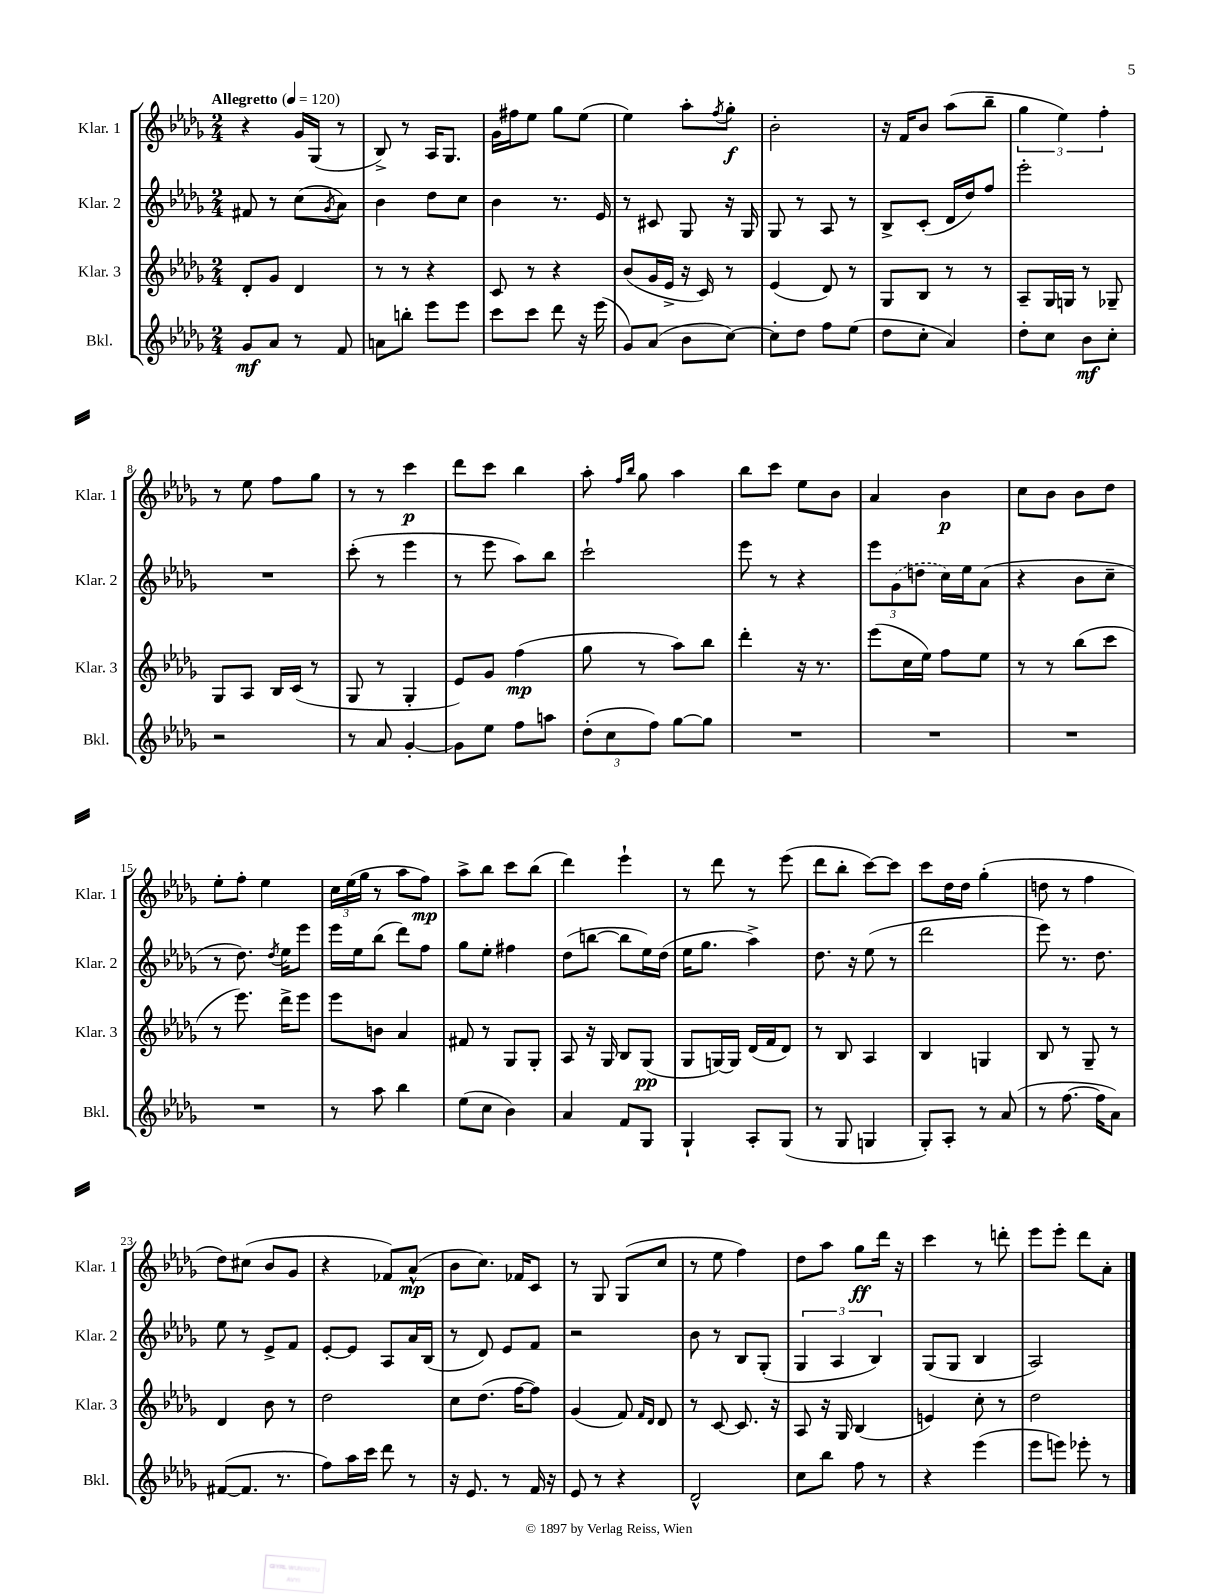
<<
\new StaffGroup <<
\new Staff = "s0" \with { instrumentName = "Klar. 1" shortInstrumentName = "Klar. 1" } {
    \clef treble \key des \major \numericTimeSignature \time 2/4 \tempo "Allegretto" 4 = 120
    r4 ges'16 ges16( r8 |
    bes8->) r8 aes16 ges8. |
    ges'16 fis''16 ees''8 ges''8 ees''8( |
    ees''4) aes''8-. \acciaccatura { f''8 } ges''8-.\f |
    bes'2-. |
    r16 f'16 bes'8 aes''8( bes''8-- |
    \tuplet 3/2 { ges''4 ees''4) f''4-. } |
    r8 ees''8 f''8 ges''8 |
    r8 r8 c'''4\p |
    des'''8 c'''8 bes''4 |
    aes''8-. \grace { f''16 bes''16 } ges''8 aes''4 |
    bes''8 c'''8 ees''8 bes'8 |
    aes'4 bes'4\p |
    c''8 bes'8 bes'8 des''8 |
    ees''8-. f''8-. ees''4 |
    \tuplet 3/2 { c''16 ees''16( ges''16 } r8 aes''8 f''8\mp) |
    aes''8-> bes''8 c'''8 bes''8( |
    des'''4) ees'''4-! |
    r8 des'''8 r8 ees'''8( |
    des'''8 bes''8-. c'''8~) c'''8 |
    c'''8 des''16 des''16 ges''4-.( |
    d''8 r8 f''4 |
    des''8) cis''8( bes'8 ges'8 |
    r4 fes'8) aes'8-^\mp( |
    bes'8 c''8.) fes'16 c'8 |
    r8 ges8 ges8( c''8 |
    r8 ees''8 f''4) |
    des''8 aes''8 ges''8\ff des'''16 r16 |
    c'''4 r8 d'''8-. |
    ees'''8 ees'''8-. des'''8 aes'8-. \bar "|." |
}
\new Staff = "s1" \with { instrumentName = "Klar. 2" shortInstrumentName = "Klar. 2" } {
    \clef treble \key des \major \numericTimeSignature \time 2/4
    fis'8 r8 c''8( \acciaccatura { ges'8 } aes'8) |
    bes'4 des''8 c''8 |
    bes'4 r8. ees'16 |
    r8 cis'8 ges8 r16 ges16 |
    ges8 r8 aes8 r8 |
    bes8-> c'8-.( des'16 des''16) f''8 |
    ees'''2-. |
    R2 |
    c'''8-.( r8 ees'''4 |
    r8 ees'''8 aes''8) bes''8 |
    c'''2-! |
    ees'''8 r8 r4 |
    \tuplet 3/2 { ees'''8 \once \slurDashed ges'8( d''8 } c''16) ees''16 aes'8( |
    r4 bes'8 c''8-- |
    r8 des''8.) \acciaccatura { des''8 } ees''16 ees'''8 |
    ees'''16 ees''16 bes''8( des'''8) f''8 |
    ges''8 ees''8-. fis''4 |
    des''8( b''8~ b''8 ees''16) des''16( |
    ees''16 ges''8. aes''4->) |
    des''8. r16 ees''8( r8 |
    des'''2 |
    ees'''8) r8. des''8. |
    ees''8 r8 ees'8-> f'8 |
    ees'8~-. ees'8 aes8 aes'16 bes16( |
    r8 des'8) ees'8 f'8 |
    r2 |
    bes'8 r8 bes8 ges8-.( |
    \tuplet 3/2 { ges4 aes4 bes4) } |
    ges8( ges8 bes4 |
    aes2) \bar "|." |
}
\new Staff = "s2" \with { instrumentName = "Klar. 3" shortInstrumentName = "Klar. 3" } {
    \clef treble \key des \major \numericTimeSignature \time 2/4
    des'8-. ges'8 des'4 |
    r8 r8 r4 |
    c'8 r8 r4 |
    bes'8( ges'16 ees'16-> r16 c'16) r8 |
    ees'4( des'8) r8 |
    ges8 bes8 r8 r8 |
    aes8-- ges16 g16 r8 ges8-- |
    ges8 aes8 bes16 c'16( r8 |
    ges8 r8 ges4-. |
    ees'8) ges'8 f''4\mp( |
    ges''8 r8 aes''8) bes''8 |
    des'''4-. r16 r8. |
    ees'''8( c''16 ees''16) f''8 ees''8 |
    r8 r8 bes''8( c'''8 |
    r8 ees'''8.) des'''16-> ees'''8 |
    ees'''8 b'8 aes'4 |
    fis'8 r8 ges8 ges8-. |
    aes8 r16 ges16 bes8 ges8\pp( |
    ges8 g16~) g16 des'16( f'16 des'8) |
    r8 bes8 aes4 |
    bes4 g4 |
    bes8 r8 ges8-- r8 |
    des'4 bes'8 r8 |
    des''2 |
    c''8 des''8.( f''16~ f''8) |
    ges'4( f'8) \grace { f'16 des'16 } des'8 |
    r8 c'8~ c'8. r16 |
    aes8 r16 ges16 bes4( |
    e'4) c''8-. r8 |
    des''2 \bar "|." |
}
\new Staff = "s3" \with { instrumentName = "Bkl." shortInstrumentName = "Bkl." } {
    \clef treble \key des \major \numericTimeSignature \time 2/4
    ges'8\mf aes'8 r8 f'8 |
    a'8 b''8-. ees'''8 ees'''8 |
    c'''8 c'''8 des'''8 r16 ees'''16( |
    ges'8) aes'8( bes'8 c''8~) |
    c''8-. des''8 f''8 ees''8( |
    des''8 c''8-. aes'4) |
    des''8-. c''8 bes'8\mf c''8-. |
    r2 |
    r8 aes'8 ges'4~-. |
    ges'8 ees''8 f''8 a''8 |
    \tuplet 3/2 { des''8-.( c''8 f''8) } ges''8~ ges''8 |
    R2 |
    R2 |
    R2 |
    R2 |
    r8 aes''8 bes''4 |
    ees''8( c''8 bes'4) |
    aes'4 f'8 ges8 |
    ges4-! aes8-. ges8( |
    r8 ges8 g4 |
    ges8-.) aes8-. r8 aes'8( |
    r8 f''8.~ f''16 aes'8) |
    fis'8~( fis'8. r8. |
    f''8) aes''16 c'''16 des'''8 r8 |
    r16 ees'8. r8 f'16 r16 |
    ees'8 r8 r4 |
    des'2-^ |
    c''8 bes''8 f''8 r8 |
    r4 ees'''4( |
    ees'''8 e'''8) ees'''8-. r8 \bar "|." |
}
>>
>>
